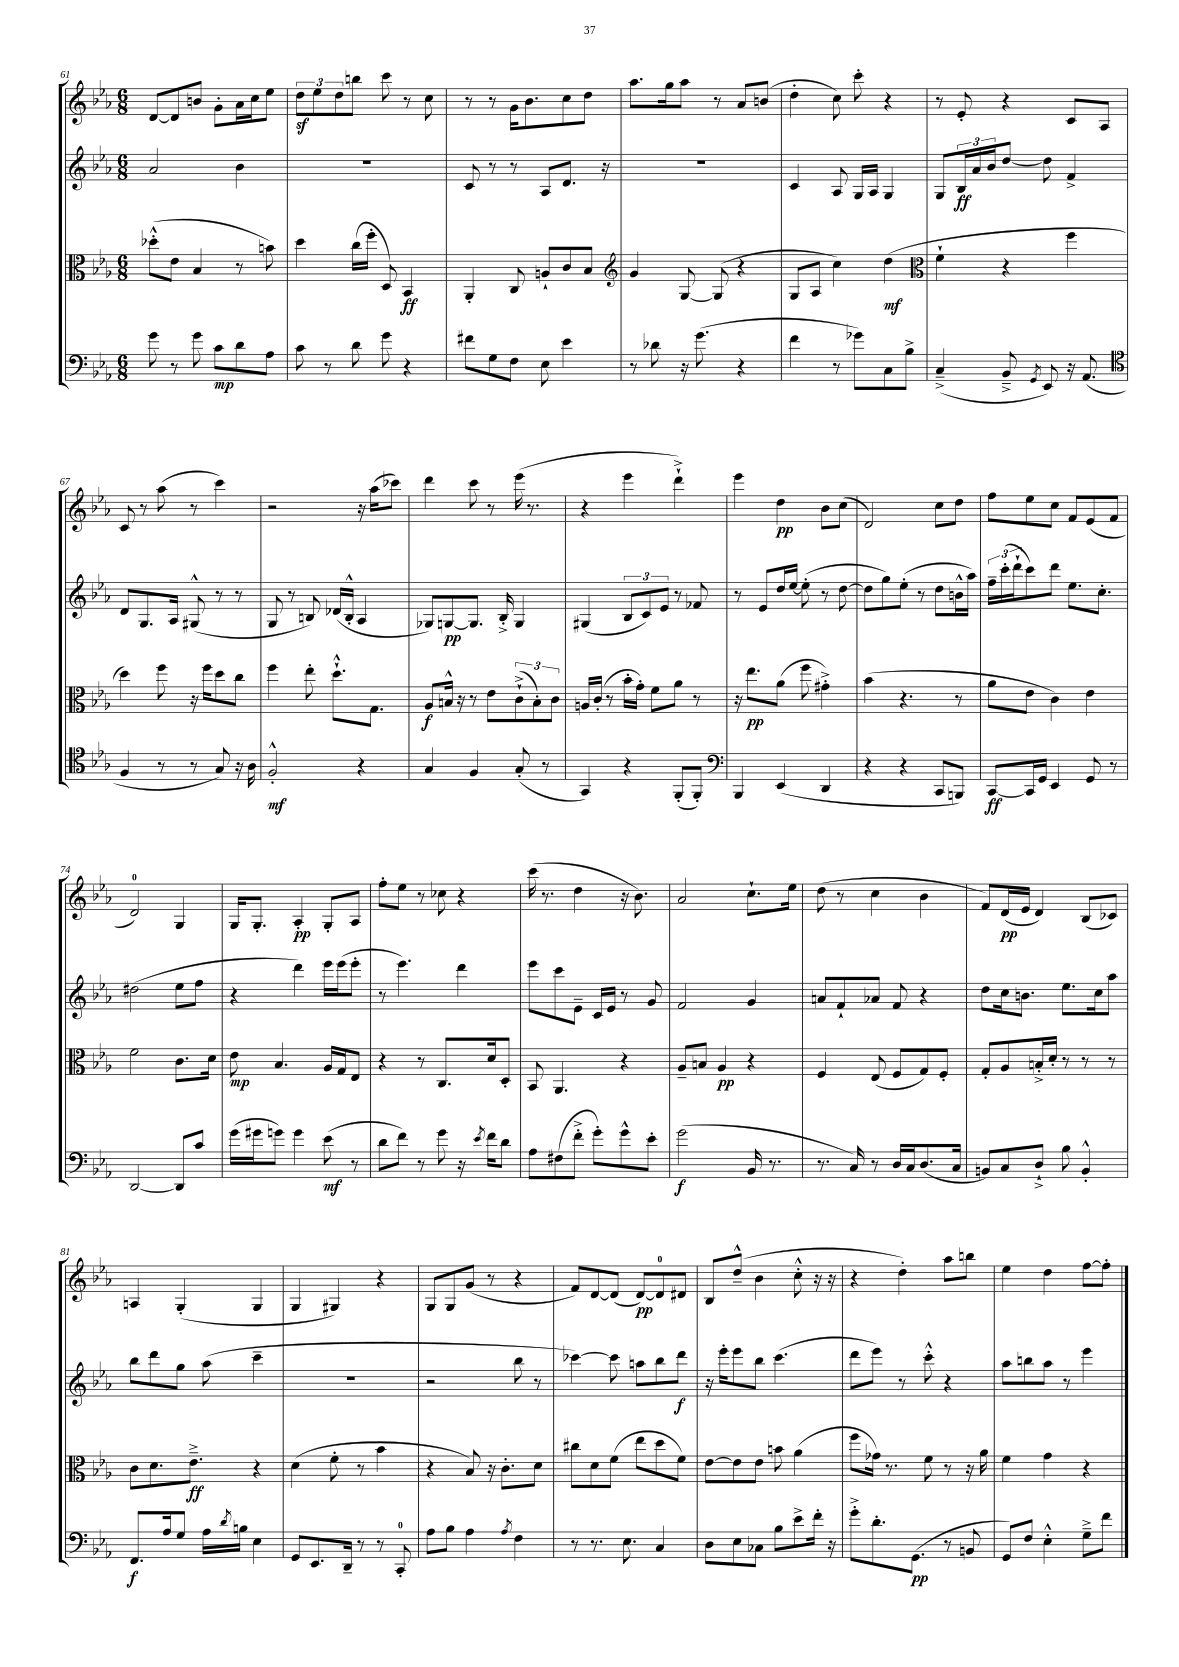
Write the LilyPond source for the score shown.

<<
\new StaffGroup <<
\new Staff = "s0" {
    \clef treble \key ees \major \numericTimeSignature \time 6/8
    d'8~ d'8 b'8 g'8-. aes'16 c''16 ees''8 |
    \tuplet 3/2 { d''8\sf ees''8 d''8 } b''8 c'''8 r8 c''8 |
    r8 r8 g'16 bes'8. c''8 d''8 |
    aes''8. g''16 aes''8 r8 aes'8 b'8( |
    d''4-. c''8) c'''8-. r4 |
    r8 ees'8-. r4 c'8 aes8 |
    c'8 r8 aes''8( r8 c'''4) |
    r2 r16 aes''16( ces'''8) |
    d'''4 c'''8 r8 ees'''16( r8. |
    r4 ees'''4 d'''4-!->) |
    ees'''4 d''4\pp bes'8 c''8( |
    d'2) c''8 d''8 |
    f''8 ees''8 c''8 f'8 ees'8( f'8 |
    d'2-0) g4 |
    g16 g8.-. aes4-.\pp g8-. aes8 |
    f''8-. ees''8 r8 ces''8 r4 |
    c'''16( r8. d''4 r16 bes'8.) |
    aes'2 c''8.-! ees''16 |
    d''8( r8 c''4 bes'4 |
    f'8) d'16\pp( ees'16 d'4) bes8( ces'8) |
    a4 g4-.( g4 |
    g4 gis4) r4 |
    g8 g8 g'8( r8 r4 |
    f'8) d'8~ d'8( d'8~\pp) d'8-0 dis'8 |
    bes8 d''8---^( bes'4 c''8-.-^ r16 r16 |
    r4 d''4-.) aes''8 b''8 |
    ees''4 d''4 f''8~ f''8-. \bar "|." |
}
\new Staff = "s1" {
    \clef treble \key ees \major \numericTimeSignature \time 6/8
    aes'2 bes'4 |
    R2. |
    c'8 r8 r8 aes8 d'8. r16 |
    R2. |
    c'4 aes8 g16 aes16 g4 |
    g8 \tuplet 3/2 { bes16\ff aes'16 bes'16 } d''8~ d''8 f'4-> |
    d'8 g8. aes16 gis8-^( r8 r8 |
    g8 r8 b8) des'16( b16-.-^ aes4 |
    ges8) g8~\pp g8. bes16-.-> g4 |
    gis4( \tuplet 3/2 { bes8 c'8) ees'8 } r8 fes'8 |
    r8 ees'8 d''16 ees''16~ ees''8-.( r8 d''8~ |
    d''8 g''8) ees''8-.( r8 d''8 b'16-^ aes''16) |
    \tuplet 3/2 { f''16-- c'''16-.( d'''16-! } c'''8) d'''8 ees''8. c''8.-. |
    dis''2( ees''8 f''8 |
    r4 d'''4) ees'''16 ees'''16( ees'''8-. |
    r8 ees'''4.) d'''4 |
    ees'''8 c'''8 ees'8-- c'16 ees'16 r8 g'8 |
    f'2 g'4 |
    a'8 f'8-! aes'8 f'8 r4 |
    d''8 c''16 b'8. ees''8. c''16 aes''8 |
    bes''8 d'''8 g''8 aes''8( c'''4-- |
    R2. |
    r2 bes''8 r8 |
    ces'''4~) ces'''8 a''8 bes''8 d'''8\f |
    r16 ees'''16-. ees'''8 bes''8 c'''4.( |
    d'''8 ees'''8) r8 c'''8-.-^ r4 |
    aes''8 b''8 aes''8 r8 ees'''4 \bar "|." |
}
\new Staff = "s2" {
    \clef alto \key ees \major \numericTimeSignature \time 6/8
    des''8-.-^( ees'8 bes4 r8 b'8) |
    d''4 c''16( f''16-. d8) bes,4\ff |
    aes,4-. c8 a8-! c'8 bes8 |
    \clef treble g'4 g8~ g8( r4 |
    g8 aes8 c''4) d''4\mf( |
    \clef alto f'4-! r4 f''4 |
    d''4) f''8 r16 f''16 d''8 c''8 |
    f''4 ees''8-. d''8.-!-^ g8. |
    aes8\f b16-^ r16 r8 ees'8 \tuplet 3/2 { c'8-!->( b8-.) c'8 } |
    a16 c'16-.( r8 bes'16-. g'16-.) f'8 aes'8 r8 |
    r16 ees''8.\pp aes'8( f''8 gis'4-.->) |
    bes'4( r4. r8 |
    aes'8 ees'8 c'4) ees'4 |
    f'2 c'8. d'16 |
    ees'8\mp bes4. aes16 g16 ees8 |
    r4 r8 c8. d'16 d8-. |
    bes,8 aes,4. r4 |
    aes8-- b8 aes4\pp r4 |
    f4 ees8( f8 g8) f8-. |
    g8-. aes8 b16-.-> d'16-. r8 r8 r8 |
    c'8 d'8. ees'8.--->\ff r4 |
    d'4( f'8-. r8 bes'4 |
    r4 bes8) r16 c'8.-. d'8 |
    cis''8 d'8 f'8( ees''8 d''8 f'8) |
    ees'8~ ees'8 ees'8 b'8 aes'4( |
    f''8 ges'16) r8. f'8 r8 r16 aes'16 |
    f'4 g'4 r4 \bar "|." |
}
\new Staff = "s3" {
    \clef bass \key ees \major \numericTimeSignature \time 6/8
    g'8 r8 g'8 c'8\mp d'8 aes8 |
    c'8 r8 d'8 g'8 r4 |
    fis'8 g8 f8 ees8 ees'4 |
    r8 des'8 r16 g'8.( r4 |
    f'4 r8 ges'8) c8 bes8-> |
    c4--->( bes,8---> \acciaccatura { g,8 } ees,8) r16 aes,8.( |
    \clef tenor f4 r8 r8 g8) r16 aes16 |
    f2-.-^\mf r4 |
    g4 f4 g8-.( r8 |
    g,4) r4 f,8-.( f,8-.) |
    \clef bass bes,,4 ees,4( d,4 |
    r4 r4 c,8 b,,8) |
    c,8~\ff c,16 g,16 ees,4 g,8 r8 |
    d,2~ d,8 c'8 |
    g'16( gis'16 g'8) g'4 ees'8\mf( r8 |
    d'8 f'8) r8 g'8 r16 \acciaccatura { ees'8 } f'16 d'8 |
    aes8 fis8( f'8-.-> g'8-.) g'8-^ ees'8-. |
    g'2\f( bes,16 r8. |
    r8. c16) r8 d16 c16 d8.( c16 |
    b,8) c8 d8-!-> bes8 b,4-.-^ |
    f,8.\f aes16 g8 aes16 \acciaccatura { d'8 } b16 ees4 |
    g,8 ees,8. d,16-- r8 r8 c,8-0-. |
    aes8 bes8 aes4 \acciaccatura { aes8 } f4 |
    r8 r8. ees8. c4 |
    d8 ees8 ces8 bes8 ees'8-> f'16-. r16 |
    g'8-.-> d'8.-. g,8.\pp( r8 b,8 |
    g,8) f8 ees4-.-^ g8---> f'8 \bar "|." |
}
>>
>>
\layout { \context { \Score currentBarNumber = #61 } }
